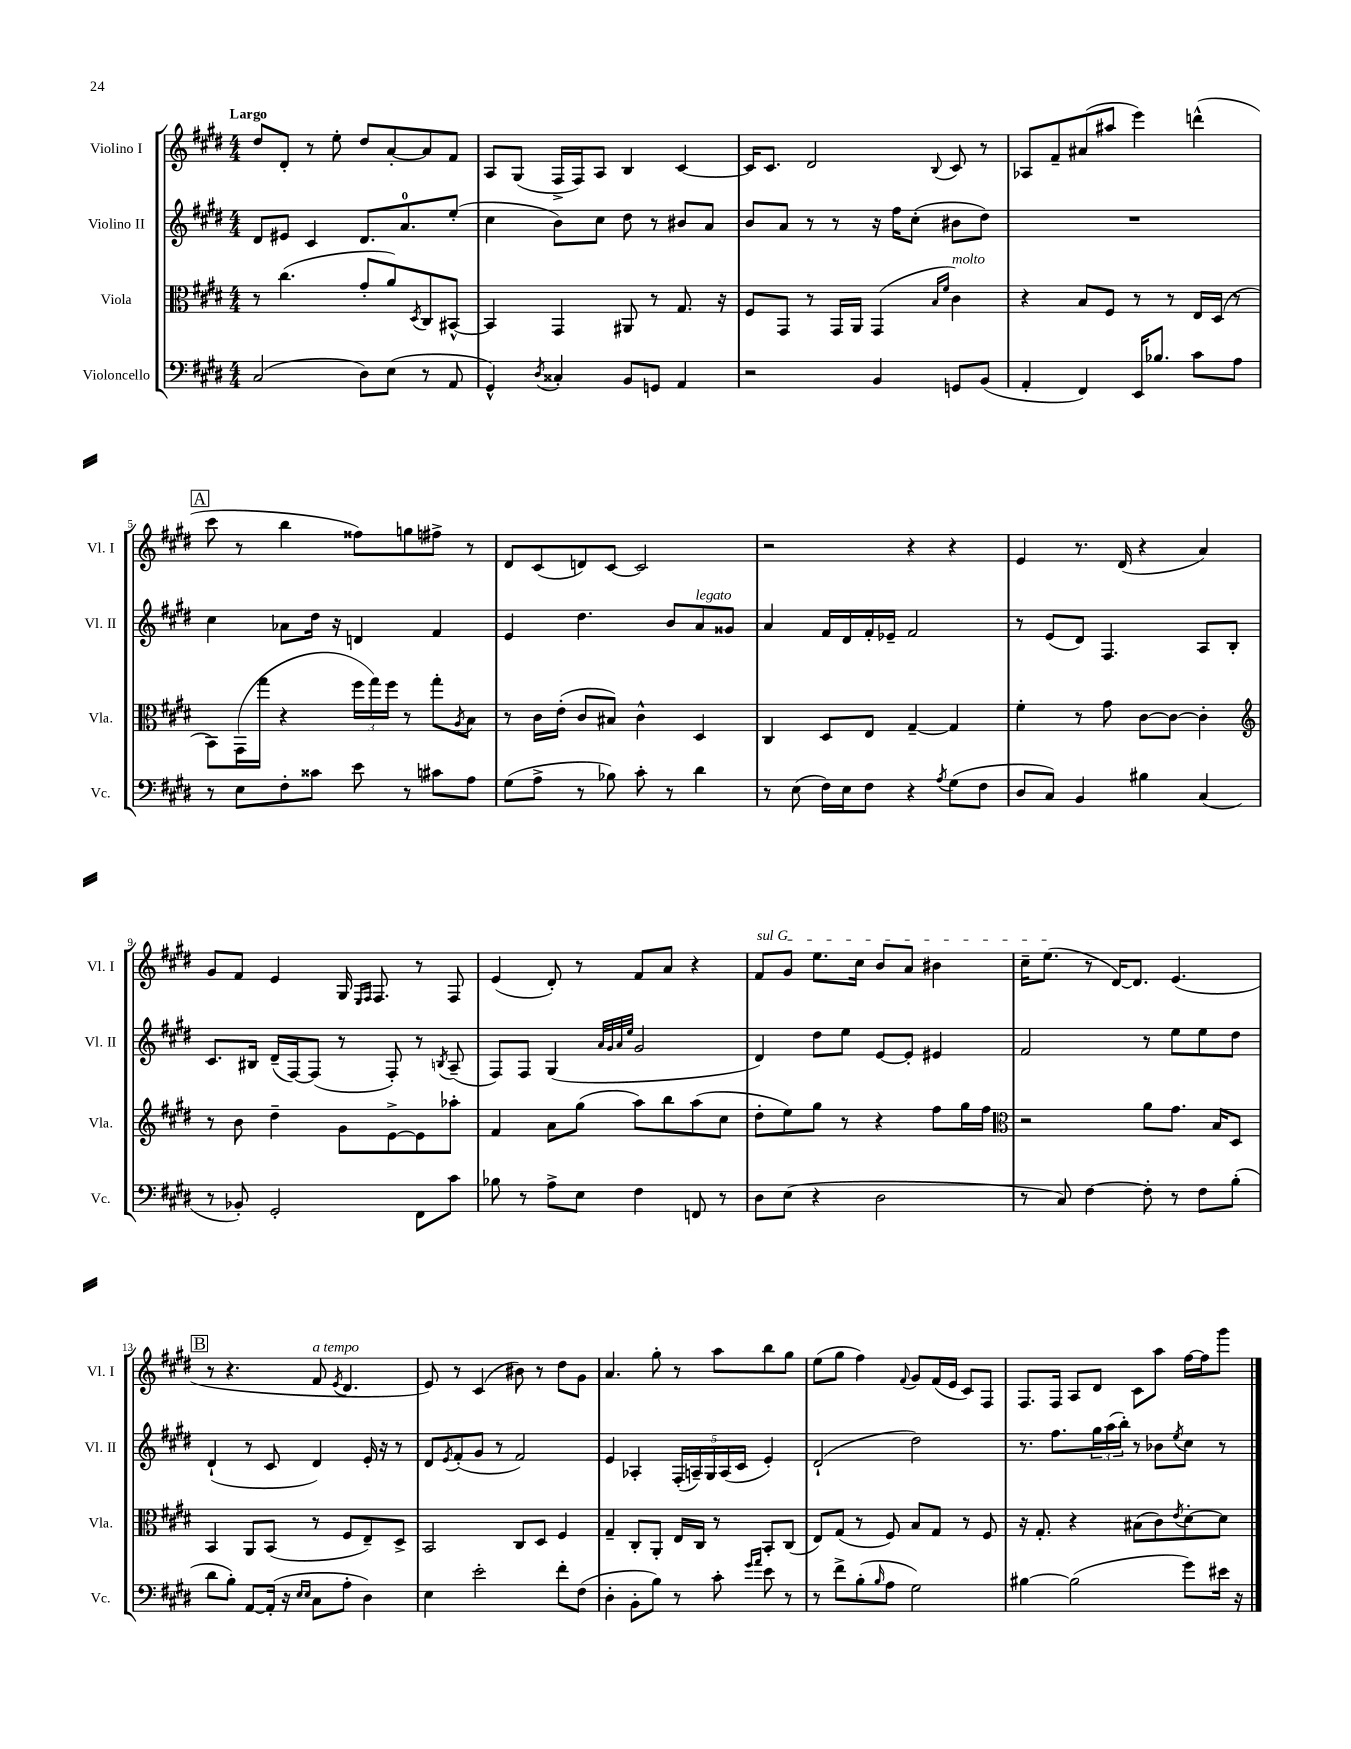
<<
\new StaffGroup <<
\new Staff = "s0" \with { instrumentName = "Violino I" shortInstrumentName = "Vl. I" } {
    \clef treble \key e \major \numericTimeSignature \time 4/4 \tempo "Largo"
    dis''8 dis'8-. r8 e''8-. dis''8 a'8~-. a'8 fis'8 |
    a8 gis8( fis16-> fis16) a8 b4 cis'4~ |
    cis'16 cis'8. dis'2 \appoggiatura { b8 } cis'8 r8 |
    aes8 fis'8-- ais'8( ais''8 e'''4) d'''4-^( |
    \mark \markup { \box "A" } cis'''8 r8 b''4 fisis''8) g''8 fis''8-> r8 |
    dis'8 cis'8( d'8) cis'8~ cis'2 |
    r2 r4 r4 |
    e'4 r8. dis'16( r4 a'4) |
    gis'8 fis'8 e'4 gis16 \grace { e16 fis16 } fis8. r8 fis8 |
    e'4( dis'8-.) r8 fis'8 a'8 r4 |
    \once \override TextSpanner.bound-details.left.text = \markup { \italic "sul G" } fis'8\startTextSpan gis'8 e''8. cis''16 b'8 a'8 bis'4 |
    cis''16-- e''8.\stopTextSpan( r8 dis'16~) dis'8. e'4.( |
    \mark \markup { \box "B" } r8 r4. fis'8^\markup { \italic "a tempo" } \acciaccatura { e'8 } dis'4. |
    e'8) r8 cis'4( bis'8) r8 dis''8 gis'8 |
    a'4. gis''8-. r8 a''8 b''8 gis''8 |
    e''8( gis''8 fis''4) \appoggiatura { fis'8 } gis'8 fis'16( e'16 cis'8) fis8 |
    fis8. fis16 a8 dis'8 cis'8 a''8 fis''16~ fis''16 gis'''8 \bar "|." |
}
\new Staff = "s1" \with { instrumentName = "Violino II" shortInstrumentName = "Vl. II" } {
    \clef treble \key e \major \numericTimeSignature \time 4/4
    dis'8 eis'8 cis'4 dis'8. a'8.-0 e''8-.( |
    cis''4 b'8) cis''8 dis''8 r8 bis'8 a'8 |
    b'8 a'8 r8 r8 r16 fis''16 cis''8-.( bis'8 dis''8) |
    R1 |
    \mark \markup { \box "A" } cis''4 aes'8 dis''16 r16 d'4 fis'4 |
    e'4 dis''4. b'8 a'8^\markup { \italic "legato" } gisis'8 |
    a'4 fis'16 dis'16 fis'16-. ees'16-- fis'2 |
    r8 e'8( dis'8) fis4. a8 b8-. |
    cis'8. bis16 dis'16--( fis16~) fis8( r8 fis8-.) r8 \acciaccatura { b8 } a8--( |
    fis8) fis8 gis4( \grace { a'32 gis'32 a'32 e''32 } gis'2 |
    dis'4) dis''8 e''8 e'8~ e'8-. eis'4 |
    fis'2 r8 e''8 e''8 dis''8 |
    \mark \markup { \box "B" } dis'4-!( r8 cis'8 dis'4) e'16-. r16 r8 |
    dis'8 \acciaccatura { e'8 } fis'8-.( gis'8 r8 fis'2) |
    e'4 aes4-. \tuplet 5/4 { fis16-.( a16--) gis16 a16( cis'16 } e'4-.) |
    dis'2-!( dis''2) |
    r8. fis''8. \tuplet 3/2 { gis''16 a''16( b''16-.) } r8 bes'8 \acciaccatura { e''8 } cis''8 r8 \bar "|." |
}
\new Staff = "s2" \with { instrumentName = "Viola" shortInstrumentName = "Vla." } {
    \clef alto \key e \major \numericTimeSignature \time 4/4
    r8 cis''4.( gis'8-. a'8) \acciaccatura { dis8 } cis8 bis,8~-^ |
    bis,4 gis,4 ais,8 r8 gis8. r16 |
    fis8 gis,8 r8 gis,16 a,16 gis,4( \grace { b16 fis'16 } cis'4^\markup { \italic "molto" }) |
    r4 b8 fis8 r8 r8 e16 dis16( r8 |
    \mark \markup { \box "A" } b,8) gis,16( gis''16 r4 \tuplet 3/2 { fis''16 gis''16) fis''16 } r8 gis''8-. \acciaccatura { a8 } b8 |
    r8 cis'16 e'16-.( cis'8 bis8) cis'4-^ dis4 |
    cis4 dis8 e8 gis4~-- gis4 |
    fis'4-. r8 gis'8 cis'8~ cis'8~ cis'4-. |
    \clef treble r8 b'8 dis''4-- gis'8 e'8~-> e'8 aes''8-. |
    fis'4 a'8 gis''8( a''8) b''8 a''8( cis''8 |
    dis''8-. e''8) gis''8 r8 r4 fis''8 gis''16 fis''16 |
    \clef alto r2 a'8 gis'8. b16 dis8 |
    \mark \markup { \box "B" } b,4 a,8 b,8( r8 fis8 e8--) dis8-> |
    b,2 cis8 dis8 fis4 |
    gis4-- cis8-. a,8-. e16 cis16 r8 b,8-. cis8( |
    e8) gis8( r8 fis8) b8 gis8 r8 fis8 |
    r16 gis8.-. r4 bis8( cis'8) \acciaccatura { e'8 } dis'8~-. dis'8 \bar "|." |
}
\new Staff = "s3" \with { instrumentName = "Violoncello" shortInstrumentName = "Vc." } {
    \clef bass \key e \major \numericTimeSignature \time 4/4
    cis2( dis8) e8( r8 a,8 |
    gis,4-^) \acciaccatura { dis8 } cisis4-. b,8 g,8 a,4 |
    r2 b,4 g,8 b,8( |
    a,4-. fis,4) e,16 bes8. cis'8 a8 |
    \mark \markup { \box "A" } r8 e8 fis8-. cisis'8 e'8 r8 cis'8 a8 |
    gis8( a8-> r8 bes8) cis'8-. r8 dis'4 |
    r8 e8( fis16) e16 fis8 r4 \acciaccatura { a8 } gis8( fis8 |
    dis8 cis8) b,4 bis4 cis4( |
    r8 bes,8-.) gis,2-. fis,8 cis'8 |
    bes8 r8 a8-> e8 fis4 f,8 r8 |
    dis8 e8( r4 dis2 |
    r8 cis8) fis4~ fis8-. r8 fis8 b8-.( |
    \mark \markup { \box "B" } dis'8 b8-.) a,8~ a,16-.( r16 \grace { e16 e16 } cis8 a8-. dis4) |
    e4 e'2-. fis'8-. fis8( |
    dis4-. b,8-. b8) r8 cis'8-. \grace { gis'16 a'16 } e'8 r8 |
    r8 fis'8-> b8-.( \grace { b16 } a8 gis2) |
    bis4~ bis2( gis'8) eis'16 r16 \bar "|." |
}
>>
>>
